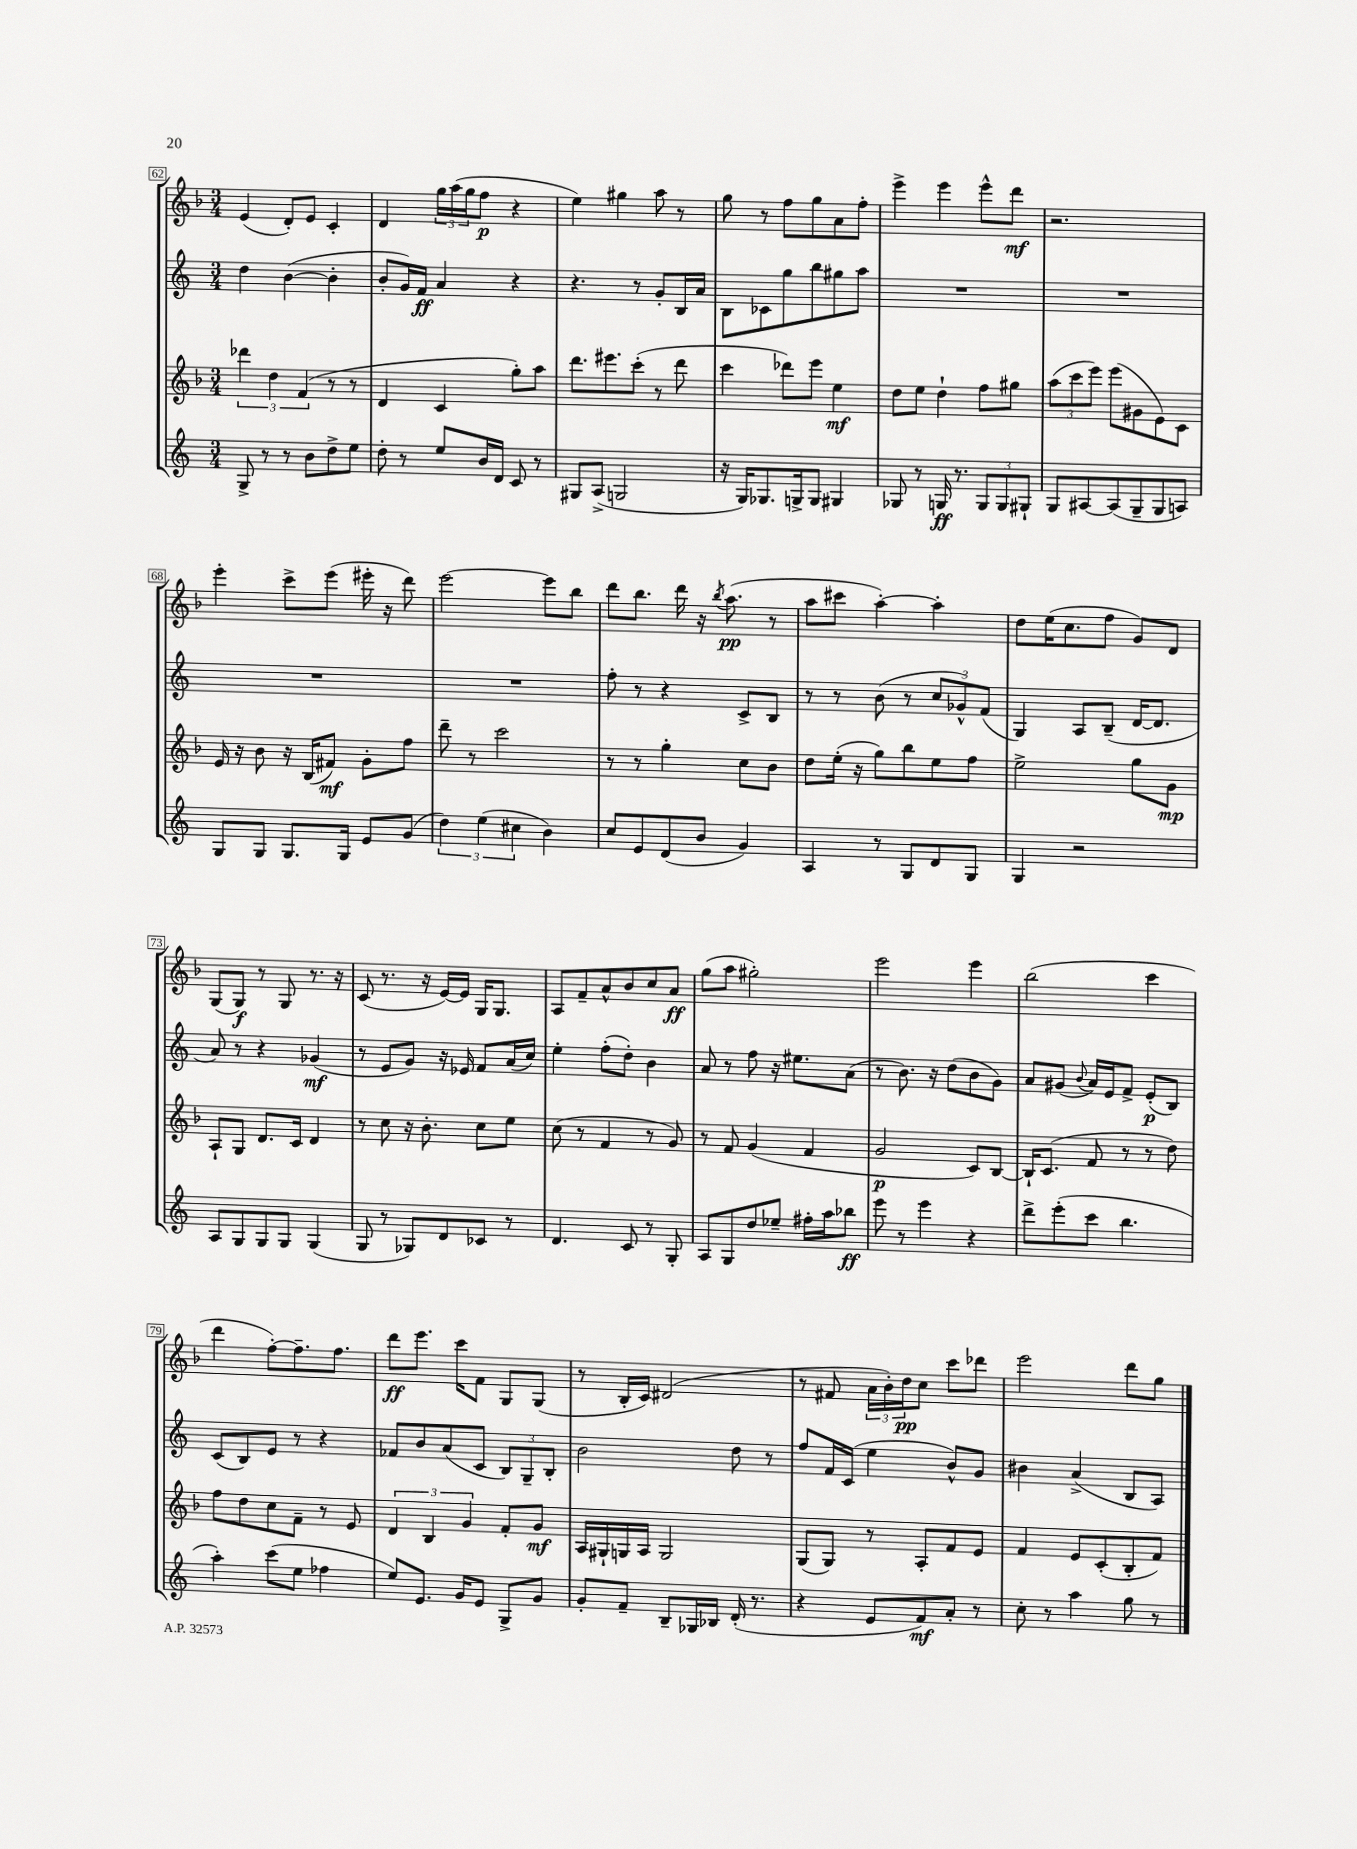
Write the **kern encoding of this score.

**kern	**dynam	**kern	**dynam	**kern	**dynam	**kern	**dynam
*part4	*part4	*part3	*part3	*part2	*part2	*part1	*part1
*staff4	*staff4	*staff3	*staff3	*staff2	*staff2	*staff1	*staff1
*clefG2	*	*clefG2	*	*clefG2	*	*clefG2	*
*k[]	*	*k[b-]	*	*k[]	*	*k[b-]	*
*M3/4	*	*M3/4	*	*M3/4	*	*M3/4	*
=62	=62	=62	=62	=62	=62	=62	=62
8G^/	.	6ddd-X\	.	4dd\	.	(4e/	.
8r	.	.	.	.	.	.	.
.	.	6dd\	.	.	.	.	.
8r	.	.	.	([4b\	.	8d'/L)	.
.	.	(6f/	.	.	.	.	.
8b\L	.	.	.	.	.	8e/J	.
8dd^\	.	8r	.	4b'\]	.	4c'/	.
8ee\J	.	8r	.	.	.	.	.
=63	=63	=63	=63	=63	=63	=63	=63
8dd'\	.	4d/	.	8b'/L	.	4d/	.
8r	.	.	.	16g/L)	.	.	.
.	.	.	.	16f/JJ	ff	.	.
8ee/L	.	4c/	.	4a/	.	24gg\LL	.
.	.	.	.	.	.	(24aa\	.
.	.	.	.	.	.	24gg\J	.
16b/L	.	.	.	.	.	8ff\J	p
16d/JJ	.	.	.	.	.	.	.
8c/	.	8gg'\L)	.	4r	.	4r	.
8r	.	8aa\J	.	.	.	.	.
=64	=64	=64	=64	=64	=64	=64	=64
8G#X/L	.	8.ddd\L	.	4.r	.	4ee\)	.
(8A^/J	.	.	.	.	.	.	.
.	.	8.eee#X\	.	.	.	.	.
2Gn/	.	.	.	.	.	4gg#X\	.
.	.	(8ccc'\J	.	8r	.	.	.
.	.	8r	.	8g'/L	.	8aa\	.
.	.	8ddd\	.	16B/L	.	8r	.
.	.	.	.	16a/JJ	.	.	.
=65	=65	=65	=65	=65	=65	=65	=65
16r	.	4ccc\	.	8B\L	.	8gg\	.
16G/KL)	.	.	.	.	.	.	.
8.G-X/	.	.	.	8c-X\	.	8r	.
.	.	8ddd-X\L)	.	8gg\	.	8ff\L	.
16Gn^/k	.	.	.	.	.	.	.
8G/J	.	8eee\J	.	8bb\	.	8gg\	.
4G#X/	.	4ee\	mf	8gg#X\	.	8a\	.
.	.	.	.	8aa\J	.	8ff'\J	.
=66	=66	=66	=66	=66	=66	=66	=66
8G-X/	.	8dd\L	.	2.r	.	4eee^\	.
8r	.	8ee\J	.	.	.	.	.
16Gn/	ff	4dd`\	.	.	.	4eee\	.
8.r	.	.	.	.	.	.	.
12G/L	.	8ff\L	.	.	.	8eee^^\L	.
12G/	.	.	.	.	.	.	.
.	.	8gg#X\J	.	.	.	8ddd\J	mf
12G#X`/J	.	.	.	.	.	.	.
=67	=67	=67	=67	=67	=67	=67	=67
8G/L	.	(12aa\L	.	2.r	.	2.r	.
.	.	12ccc\	.	.	.	.	.
[8A#X/	.	.	.	.	.	.	.
.	.	12eee\J)	.	.	.	.	.
(8A#/]	.	(8eee\L	.	.	.	.	.
8G~/	.	8g#X\	.	.	.	.	.
8G/	.	8e\)	.	.	.	.	.
8An/J)	.	8c\J	.	.	.	.	.
!!LO:LB:g=z
=68	=68	=68	=68	=68	=68	=68	=68
8G/L	.	16e/	.	2.r	.	4eee'\	.
.	.	16r	.	.	.	.	.
8G/J	.	8b-\	.	.	.	.	.
8.G/L	.	16r	.	.	.	8ccc^\L	.
.	.	(16B-/KL	.	.	.	.	.
.	.	8f#X/J)	mf	.	.	(8eee\J	.
16G/Jk	.	.	.	.	.	.	.
8e/L	.	8g'\L	.	.	.	16eee#X'\	.
.	.	.	.	.	.	16r	.
(8g/J	.	8ff\J	.	.	.	8ddd\)	.
=69	=69	=69	=69	=69	=69	=69	=69
6dd\)	.	8ddd~\	.	2.r	.	[2eee\	.
.	.	8r	.	.	.	.	.
(6ee\	.	.	.	.	.	.	.
.	.	2ccc\	.	.	.	.	.
6cc#X\	.	.	.	.	.	.	.
4b\)	.	.	.	.	.	8eee\L]	.
.	.	.	.	.	.	8bb-\J	.
=70	=70	=70	=70	=70	=70	=70	=70
8cc/L	.	8r	.	8ff'\	.	8ddd\L	.
8e/	.	8r	.	8r	.	8.bb-\J	.
(8d/	.	4gg'\	.	4r	.	.	.
.	.	.	.	.	.	16ddd\	.
8b/J	.	.	.	.	.	16r	.
.	.	.	.	.	.	8qbb-/	.
.	.	.	.	.	.	(8.aa\	pp
4g/)	.	8cc\L	.	8c^/L	.	.	.
.	.	8b-\J	.	8B/J	.	8r	.
=71	=71	=71	=71	=71	=71	=71	=71
4A/	.	8dd\L	.	8r	.	8aa\L	.
.	.	(16ee'\Jk	.	8r	.	8ccc#X\J	.
.	.	16r	.	.	.	.	.
8r	.	8gg\L)	.	(8b\	.	[4aa'\)	.
8G/L	.	8bb-\	.	8r	.	.	.
8d/	.	8ee\	.	12cc/L	.	4aa'\]	.
.	.	.	.	12g-X^^/)	.	.	.
8G/J	.	8ff\J	.	.	.	.	.
.	.	.	.	(12f/J	.	.	.
=72	=72	=72	=72	=72	=72	=72	=72
4G/	.	2ee^\	.	4G/)	.	8dd\L	.
.	.	.	.	.	.	(16ee\K	.
.	.	.	.	.	.	8.cc\	.
2r	.	.	.	8A/L	.	.	.
.	.	.	.	(8B~/J	.	8ff\J	.
.	.	8gg\L	.	[16d/KL	.	8g/L)	.
.	.	.	.	8.d/J]	.	.	.
.	.	8g\J	mp	.	.	8d/J	.
!!LO:LB:g=z
=73	=73	=73	=73	=73	=73	=73	=73
8A/L	.	8A`/L	.	8a/)	.	(8G/L	.
8G/	.	8G/J	.	8r	.	8G/J)	f
8G/	.	8.d/L	.	4r	.	8r	.
8G/J	.	.	.	.	.	8G/	.
.	.	16c/Jk	.	.	.	.	.
(4G/	.	4d/	.	(4g-X/	mf	8.r	.
.	.	.	.	.	.	16r	.
=74	=74	=74	=74	=74	=74	=74	=74
8G/	.	8r	.	8r	.	(8c/	.
8r	.	8cc\	.	8e/L	.	8.r	.
8G-X/L)	.	16r	.	8g/J)	.	.	.
.	.	8.b-'\	.	.	.	16r	.
8d/	.	.	.	16r	.	[16e/LL)	.
.	.	.	.	16e-X/	.	16e/JJ]	.
8c-X/J	.	8cc\L	.	8f/L	.	16G/KL	.
.	.	.	.	.	.	8.G/J	.
8r	.	8ee\J	.	(16a/L	.	.	.
.	.	.	.	16cc/JJ)	.	.	.
=75	=75	=75	=75	=75	=75	=75	=75
4.d/	.	(8cc\	.	4ee'\	.	8A/L	.
.	.	8r	.	.	.	8f~/	.
.	.	4f/	.	(8ff'\L	.	8a^^/	.
8c/	.	.	.	8dd'\J)	.	8b-/	.
8r	.	8r	.	4b\	.	8cc/	.
8G'/	.	8g/)	.	.	.	8a/J	ff
=76	=76	=76	=76	=76	=76	=76	=76
8A/L	.	8r	.	8a/	.	(8gg\L	.
8G/	.	8f/	.	8r	.	8aa\J	.
8dd/	.	(4g/	.	8ff\	.	2gg#X'\)	.
8ee-X~/J	.	.	.	16r	.	.	.
.	.	.	.	8.ee#X\L	.	.	.
16ff#X'\LL	.	4f/	.	.	.	.	.
16aa\J	.	.	.	.	.	.	.
8bb-X\J	ff	.	.	(8a\J	.	.	.
=77	=77	=77	=77	=77	=77	=77	=77
8eee\	.	2g/	p	8r	.	2eee\	.
8r	.	.	.	8.b\)	.	.	.
4eee\	.	.	.	.	.	.	.
.	.	.	.	16r	.	.	.
.	.	.	.	(8dd\L	.	.	.
4r	.	8c/L)	.	8b\	.	4eee\	.
.	.	[8B-/J	.	8g\J)	.	.	.
=78	=78	=78	=78	=78	=78	=78	=78
8ddd^\L	.	16B-`/KL]	.	8a/L	.	(2bb-\	.
.	.	(8.c/J	.	.	.	.	.
(8eee'\	.	.	.	(8g#X/J	.	.	.
.	.	.	.	8qqb/	.	.	.
8ccc\J	.	8f/	.	16a/LL)	.	.	.
.	.	.	.	16e/J	.	.	.
4.bb\	.	8r	.	8f^/J	.	.	.
.	.	8r	.	(8e'/L	p	4ccc\	.
.	.	8dd\)	.	8B/J)	.	.	.
!!LO:LB:g=z
=79	=79	=79	=79	=79	=79	=79	=79
4aa'\)	.	8ff\L	.	(8c/L	.	4ddd\	.
.	.	8dd\	.	8B/)	.	.	.
(8ccc\L	.	8cc\	.	8e/J	.	[8ff'\L)	.
8ee\J	.	8f~\J	.	8r	.	8.ff~\]	.
4ff-X\	.	8r	.	4r	.	.	.
.	.	.	.	.	.	8.ff\J	.
.	.	8e/	.	.	.	.	.
=80	=80	=80	=80	=80	=80	=80	=80
8ee/L)	.	6d/	.	8f-X/L	.	8ddd\L	ff
8.e/J	.	.	.	8b/	.	8.eee\J	.
.	.	6B-/	.	.	.	.	.
.	.	.	.	(8a/	.	.	.
16g/KL	.	.	.	.	.	16ccc\KL	.
.	.	6g/	.	.	.	.	.
8e/J	.	.	.	8c/J	.	8f\J	.
8G^/L	.	8f'/L	.	12B/L)	.	8G/L	.
.	.	.	.	12G~/	.	.	.
8g/J	.	8g/J	mf	.	.	(8G/J	.
.	.	.	.	12B'/J	.	.	.
=81	=81	=81	=81	=81	=81	=81	=81
8g'/L	.	16A/LL	.	2b\	.	8r	.
.	.	16G#X`/	.	.	.	.	.
8f~/J	.	16Gn/	.	.	.	16B-'/LL	.
.	.	16A/JJ	.	.	.	16c/JJ)	.
8B~/L	.	2G/	.	.	.	(2d#X/	.
16G-X/L	.	.	.	.	.	.	.
16B-X/JJ	.	.	.	.	.	.	.
(16d'/	.	.	.	8dd\	.	.	.
8.r	.	.	.	.	.	.	.
.	.	.	.	8r	.	.	.
=82	=82	=82	=82	=82	=82	=82	=82
4r	.	(8G/L	.	8ff/L	.	8r	.
.	.	8G/J)	.	16f/L	.	8f#X/	.
.	.	.	.	(16c/JJ	.	.	.
8e/L	.	8r	.	4ee\	.	24a\LL	.
.	.	.	.	.	.	24b-'\)	.
.	.	.	.	.	.	24dd\J	pp
8f/)	mf	8A'/L	.	.	.	8cc\J	.
8a'/J	.	8f/	.	8b^^/L)	.	8ccc\L	.
8r	.	8e/J	.	8g/J	.	8ddd-X\J	.
=83	=83	=83	=83	=83	=83	=83	=83
8cc'\	.	4f/	.	4b#X\	.	2eee\	.
8r	.	.	.	.	.	.	.
4aa\	.	8e/L	.	(4a^/	.	.	.
.	.	(8c'/	.	.	.	.	.
8gg\	.	8B-'/	.	8B/L	.	8ddd\L	.
8r	.	8f/J)	.	8A/J)	.	8gg\J	.
==	==	==	==	==	==	==	==
*-	*-	*-	*-	*-	*-	*-	*-
